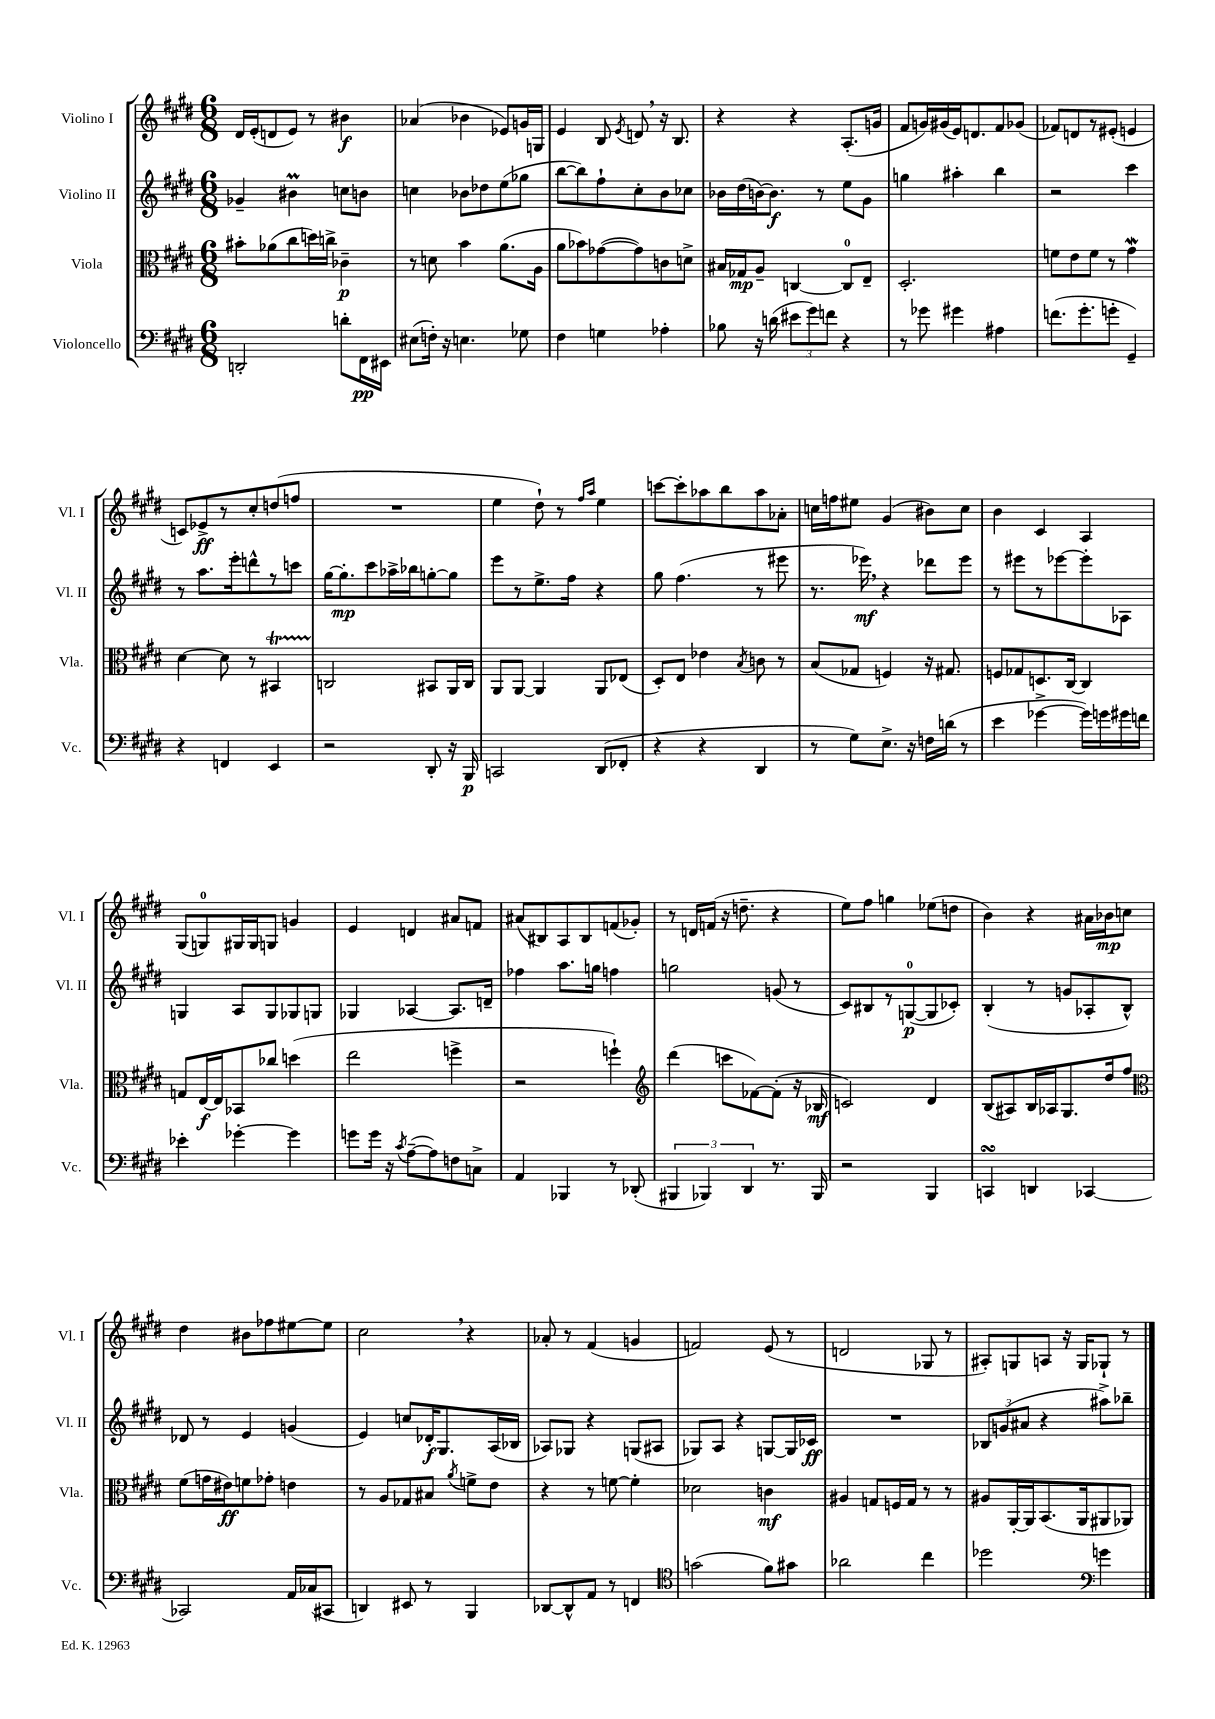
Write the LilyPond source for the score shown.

<<
\new StaffGroup <<
\new Staff = "s0" \with { instrumentName = "Violino I" shortInstrumentName = "Vl. I" } {
    \clef treble \key e \major \numericTimeSignature \time 6/8
    \autoBeamOff dis'16[ e'16-.( d'8 e'8]) r8 bis'4\f |
    aes'4( bes'4 ees'8[) g'16 g16] |
    e'4 b8 \acciaccatura { e'8 } d'8 \breathe r16 b8. |
    r4 r4 a8.[-.( g'16] |
    fis'8[ g'16) gis'16( e'16) d'8. fis'8 ges'8]( |
    fes'8[) d'8 r8 eis'8]-.( e'4 |
    c'8[) ees'8->\ff r8 cis''8-. d''8( f''8] |
    R2. |
    e''4 dis''8-!) r8 \grace { fis''16[ a''16] } e''4 |
    c'''8[~ c'''8-. aes''8 b''8 aes''8 aes'8]-. |
    c''16[ f''16 eis''8] gis'4( bis'8[) c''8] |
    b'4 cis'4 a4 |
    gis8[( g8-0) gis16 gis16 g8] g'4 |
    e'4 d'4 ais'8[ f'8] |
    ais'8[( bis8) a8 bis8 f'8( ges'8]-.) |
    r8 d'16[ f'16]( r16 d''8.-- r4 |
    e''8[) fis''8] g''4 ees''8[( d''8] |
    b'4) r4 ais'16[ bes'16\mp c''8] |
    dis''4 bis'8[ fes''8 eis''8~ eis''8] |
    cis''2 \breathe r4 |
    aes'8-. r8 fis'4( g'4 |
    f'2) e'8( r8 |
    d'2 ges8 r8 |
    ais8[-.) g8 a8] r16 g16[ ges8]-! r8 \bar "|." |
}
\new Staff = "s1" \with { instrumentName = "Violino II" shortInstrumentName = "Vl. II" } {
    \clef treble \key e \major \numericTimeSignature \time 6/8
    \autoBeamOff ges'4-- bis'4\prall c''8[ b'8] |
    c''4 bes'8[ des''8 e''8( ges''8] |
    b''8[~ b''8) fis''8-! cis''8-. b'8 ces''8] |
    bes'16[ dis''16( b'16~) b'8.]\f r8 e''8[ gis'8] |
    g''4 ais''4-. b''4 |
    r2 cis'''4 |
    r8 a''8.[ e'''16-. d'''8-^ r8 c'''8] |
    gis''16[~ gis''8.-.\mp cis'''8 aes''16-> bes''16 g''8~-. g''8] |
    e'''8[ r8 e''8.-> fis''16] r4 |
    gis''8 fis''4.( r8 eis'''8 |
    r8. ees'''16\mf) \breathe r4 des'''8[ ees'''8] |
    r8 eis'''8[ r8 ees'''8~ ees'''8-. aes8] |
    g4 a8[ g8 ges8 g8] |
    ges4 aes4~ aes8.[ d'16]-- |
    fes''4 a''8.[ g''16] f''4 |
    g''2 g'8( r8 |
    cis'8[) bis8 r8 g8-0~\p( g8 ces'8]-.) |
    b4-.( r8 g'8[ aes8-. b8]-^) |
    des'8 r8 e'4 g'4( |
    e'4) c''8[ des'16-.\f gis8. a16( bes16] |
    aes8[) ges8] r4 g8[( ais8] |
    ges8[) a8] r4 g8[~ g16 ces'16]\ff |
    R2. |
    \tuplet 3/2 { bes8[ g'8( ais'8] } r4 ais''8[->) bes''8]-- \bar "|." |
}
\new Staff = "s2" \with { instrumentName = "Viola" shortInstrumentName = "Vla." } {
    \clef alto \key e \major \numericTimeSignature \time 6/8
    \autoBeamOff bis'8[-. aes'8( cis''8 d''16) c''16]-> ces'4--\p |
    r8 d'8 b'4 a'8.[( a16] |
    a'8[ bes'8) ges'8~( ges'8) c'8 d'8]-> |
    bis16[ ges16\mp a8]-- c4~ c8[-0 e8]-- |
    dis2.-. |
    f'8[ e'8 f'8] r8 gis'4\mordent |
    dis'4~ dis'8 r8 bis,4\startTrillSpan |
    c2\stopTrillSpan bis,8[ a,16 c16] |
    a,8[ a,8]~ a,4 a,8[ ees8]( |
    dis8[-.) e8] ees'4 \acciaccatura { b8 } c'8 r8 |
    b8[( ges8] f4) r16 gis8. |
    f8[ ges8 d8. cis16]~ cis4 |
    g8[ e16~\f e16 bes,8 ces''8] d''4( |
    e''2 f''4-> |
    r2 f''4-!) |
    \clef treble dis'''4( c'''8[ fes'8~) fes'8]-.( r16 bes16\mf |
    c'2) dis'4 |
    b8[( ais8) b16 aes16 gis8. dis''16 fis''8] |
    \clef alto fis'8[( g'16 eis'16\ff) f'8 ges'8]-. e'4 |
    r8 a8[ ges8 bis8] \acciaccatura { a'8 } f'8[-> e'8] |
    r4 r8 f'8~ f'4-. |
    des'2 c'4\mf |
    ais4 g8[ f16 g16] r8 r8 |
    ais8[ a,16~-. a,16 b,8.( a,16 ais,8 aes,8]) \bar "|." |
}
\new Staff = "s3" \with { instrumentName = "Violoncello" shortInstrumentName = "Vc." } {
    \clef bass \key e \major \numericTimeSignature \time 6/8
    \autoBeamOff d,2-. d'8[-. fis,16\pp eis,16] |
    eis8[( f16]-.) r16 e4. ges8 |
    fis4 g4 aes4-. |
    bes8 r16 d'16( \tuplet 3/2 { eis'8[ gis'8) f'8] } r4 |
    r8 ges'8 gis'4 ais4 |
    f'8.[( gis'8.-. g'8]-. gis,4--) |
    r4 f,4 e,4 |
    r2 dis,8-. r16 b,,16\p |
    c,2 dis,8[( fes,8]-. |
    r4 r4 dis,4 |
    r8 gis8[) e8.]-> r16 f16[ d'16]( r8 |
    e'4 ges'4~-> ges'16[) g'16 gis'16 f'16] |
    ees'4-. ges'4~-. ges'4 |
    g'8[ g'16] r16 \acciaccatura { cis'8 } a8[~--( a8) f8 c8]-> |
    a,4 bes,,4 r8 des,8-.( |
    \tuplet 3/2 { bis,,4 bes,,4) dis,4 } r8. bes,,16 |
    r2 b,,4 |
    c,4\turn d,4 ces,4~ |
    ces,2 a,16[ ces16( cis,8] |
    d,4) eis,8 r8 b,,4 |
    des,8[~ des,8-^ a,8] r8 f,4 |
    \clef tenor g'2( fis'8[) gis'8] |
    aes'2 cis''4 |
    des''2 \clef bass g'4 \bar "|." |
}
>>
>>
\layout { \context { \Score \remove "Bar_number_engraver" } }
